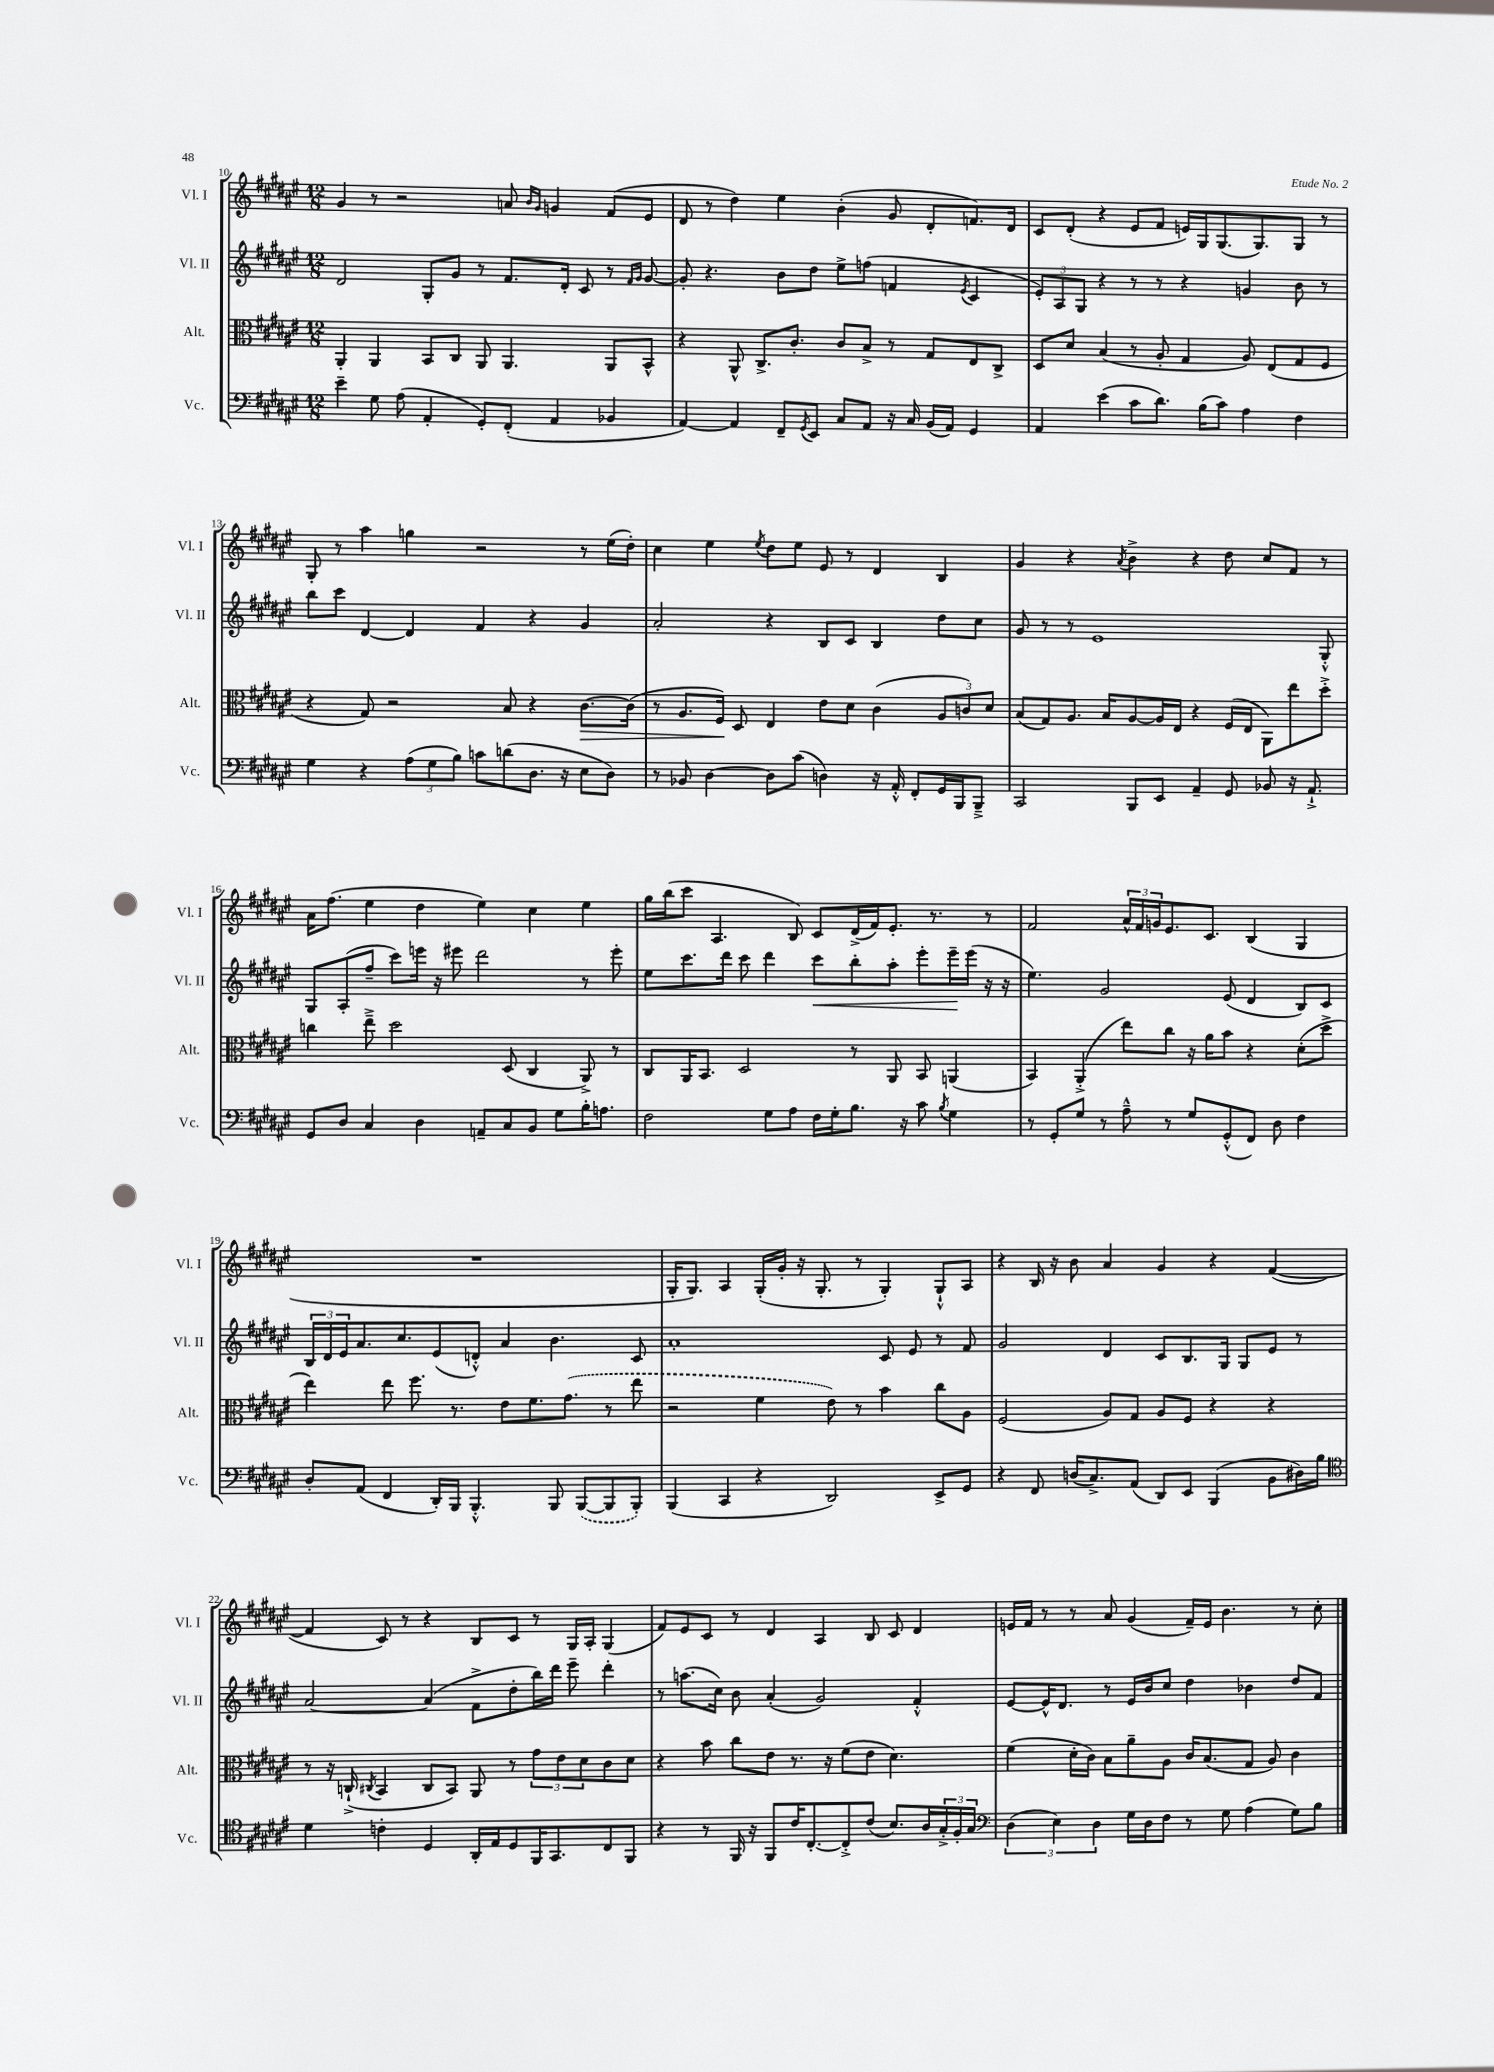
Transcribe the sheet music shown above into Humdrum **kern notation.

**kern	**kern	**kern	**kern
*staff4	*staff3	*staff2	*staff1
*clefF4	*clefC3	*clefG2	*clefG2
*k[f#c#g#d#a#e#]	*k[f#c#g#d#a#e#]	*k[f#c#g#d#a#e#]	*k[f#c#g#d#a#e#]
*M12/8	*M12/8	*M12/8	*M12/8
4e#~	4AA#'	2d#	4g#
8G#	4AA#	.	8r
(8A#	.	.	2r
4AA#'	8BB	8G#'	.
.	8C#	8g#	.
8GG#')	8AA#	8r	.
(8FF#'	4.AA#	8.f#	8a
.	.	.	16qqb
.	.	.	16qqg#
4AA#	.	.	4g
.	.	16d#'	.
.	.	8c#	.
4BB-	8AA#	8r	(8f#
.	.	16qqf#	.
.	.	16qqg#	.
.	8BB^^	[8g#	8e#
=	=	=	=
[4AA#)	4r	8g#']	8d#
.	.	4.r	8r
4AA#]	8AA#^^	.	4dd#)
.	8.C#^	.	.
8FF#~	.	8b	4ee#
.	8.c#'	.	.
8qGG#	.	.	.
8EE#	.	8dd#	.
8C#	8c#	8ee#^	(4b'
8AA#	8B^	(8ff	.
16r	8r	4f	8g#
16C#	.	.	.
(16BB	8G#	.	8d#'
16AA#)	.	.	.
.	.	8qe#	.
4GG#	8E#	4c#	8.f)
.	8C#^	.	.
.	.	.	16d#
=	=	=	=
4AA#	8D#	12e#')	8c#
.	.	12A#	.
.	8d#	.	(8d#'
.	.	12G#	.
(4e#	(4B	4r	4r
8c#	8r	8r	8e#
8.d#)	8A#'	8r	8f#
.	4G#	4r	16e)
(16B	.	.	16G#
8c#)	.	.	(8.G#
4A#	8A#)	4g	.
.	.	.	8.G#)
.	(8E#	.	.
4F#	8G#	8b	8G#
.	8F#	8r	8r
=	=	=	=
4G#	4r	8bb	8G#'
.	.	8ccc#	8r
4r	8G#)	[4d#	4aa#
.	2r	.	.
(12A#	.	4d#]	4gg
12G#	.	.	.
12B)	.	.	.
8c	.	4f#	2r
(8d	8B	.	.
8.D#	4r	4r	.
16r	.	.	.
8E#	[8.c#	4g#	8r
8D#)	.	.	(16ee#
.	(16c#]	.	16dd#')
=	=	=	=
8r	8r	2a#'	4cc#
8BB-	8.A#	.	.
[4D#	.	.	4ee#
.	16F#)	.	.
.	8D#	.	.
.	.	.	8qee#
8D#]	4E#	4r	8dd#
(8c#	.	.	8ee#
4D)	8e#	8B	8e#
.	8d#	8c#	8r
16r	(4c#	4B	4d#
16AA#'^^	.	.	.
8FF#'	.	.	.
16GG#	12A#	8dd#	4B
16BBB	.	.	.
.	12c)	.	.
8BBB~^	.	8cc#	.
.	12d#	.	.
=	=	=	=
2CC#	(8B	8g#	4g#
.	8G#)	8r	.
.	8.A#	8r	4r
.	.	1e#	.
.	16B	.	.
.	.	.	8qa#
8BBB	[8A#	.	4b^
8EE#	16A#]	.	.
.	16E#	.	.
4AA#~	4r	.	4r
8GG#	(16F#	.	8dd#
.	16E#	.	.
8BB-	8AA#)	.	8cc#
16r	8ee#	.	8f#
8.AA#`^	.	.	.
.	8dd#'^	8G#'^^	8r
=	=	=	=
8GG#	4cc	8G#	16a#
.	.	.	(8.ff#
8D#	.	(8A#'	.
4C#	8ee#~^	8ff#~	4ee#
.	2dd#	8ccc#)	.
4D#	.	16eee	4dd#
.	.	16r	.
.	.	8eee#	.
8AA~	.	2ddd#	4ee#)
8C#	(8D#	.	.
8BB	4C#	.	4cc#
8G#	.	.	.
16B'	8AA#^)	8r	4ee#
8.A	.	.	.
.	8r	8eee#'	.
=	=	=	=
2F#	8C#	8ee#	16gg#
.	.	.	(16bb
.	16AA#	8.ccc#	8ccc#
.	8.BB	.	.
.	.	.	4.A#
.	.	16ddd#	.
.	2D#	8ccc#	.
8G#	.	4ddd#	.
8A#	.	.	8B)
16F#	.	8ccc#	8c#
16G#'	.	.	.
8.B	8r	8bb'	(16d#^
.	.	.	16f#)
.	8AA#	8aa#'	8.e#'
16r	.	.	.
8c#	8BB	8eee#'	.
.	.	.	8.r
8qB	.	.	.
4G#	(4AA	16eee#~	.
.	.	(16eee#	.
.	.	16r	8r
.	.	16r	.
=	=	=	=
8r	4BB)	4.ee#)	2f#
8GG#'	.	.	.
8G#	(4AA#'^	.	.
8r	.	2g#	.
8A#~^^	8ee#)	.	24a#^^
.	.	.	24f#
.	.	.	24g
8r	8cc#	.	8.e#
8G#	16r	.	.
.	16a#	.	8.c#
(8GG#'^^	8b	(8e#	.
8FF#)	4r	4d#	(4B
8D#	.	.	.
4F#	(8d#'	8B)	4G#
.	8dd#^	8c#	.
=	=	=	=
8D#'	4ee#)	24B	1.r
.	.	24d#	.
.	.	24e#	.
(8AA#	.	8.a#	.
4FF#	8ee#	.	.
.	.	8.cc#	.
.	8.ff#	.	.
16DD#')	.	(8e#	.
16BBB	8.r	.	.
4.BBB'^^	.	8d'^^)	.
.	8e#	4a#	.
.	8.f#	.	.
8BBB	.	4.b	.
.	(8.g#	.	.
([8BBB	.	.	.
8BBB]	8r	.	.
8BBB')	8ee#	8c#	.
=	=	=	=
(4BBB	2r	1a#'	16G#'
.	.	.	8.G#)
4CC#	.	.	4A#
4r	4f#	.	(16G#'
.	.	.	16g#'
.	.	.	16r
.	.	.	8.G#'
2DD#)	8e#)	.	.
.	8r	.	8r
.	4b	8c#	4G#')
.	.	8e#	.
8EE#^	8cc#	8r	8G#`^^
8GG#	8A#	8f#	8A#
=	=	=	=
4r	(2F#	2g#	4r
8FF#	.	.	16B
.	.	.	16r
(16D	.	.	8b
8.C#^)	.	.	.
.	8A#)	4d#	4a#
(8AA#	8G#	.	.
8DD#)	8A#	8c#	4g#
8EE#	8F#	8.B	.
(4BBB	4r	.	4r
.	.	16G#	.
.	.	8G#	.
8BB	4r	8e#	([4f#
16D#)	.	8r	.
16B	.	.	.
=	=	=	=
*clefC4	*	*	*
4d#	8r	[2a#	4f#]
.	16r	.	.
.	(16C`^	.	.
.	8qC#	.	.
4c'	4BB	.	8c#)
.	.	.	8r
4D#	8C#	(4a#]	4r
.	8BB)	.	.
16AA#'	8AA#	8f#^	8B
16E#	.	.	.
8D#	8r	8dd#'	8c#
16FF#	12g#	16bb)	8r
8.GG#	.	16ddd#	.
.	12e#	.	.
.	.	8eee#~	16G#
.	12d#	.	.
.	.	.	16A#'
8C#	8c#	4ddd#'	(4G#
8FF#	8d#	.	.
=	=	=	=
4r	4r	8r	8f#)
.	.	(8.aa	8e#
8r	8b	.	8c#
.	.	16cc#)	.
16FF#	8cc#	8b	8r
16r	.	.	.
8FF#	8e#	(4a#'	4d#
16c#	8.r	.	.
[8.C#'	.	.	.
.	.	2g#)	4A#
.	16r	.	.
8C#'^]	(8f#	.	.
(8c#	8e#	.	8B
8.B)	4.d#)	.	8c#
.	.	4f#'^^	4d#
16A#	.	.	.
24G#'^	.	.	.
24F#'	.	.	.
24G#	.	.	.
=	=	=	=
*clefF4	*	*	*
(6D#	(4f#	[8e#	16e
.	.	.	16f#
.	.	16e#^^]	8r
6E#)	.	.	.
.	.	8.d#	.
.	16d#'	.	8r
.	16c#)	.	.
6D#	.	.	.
.	8B	8r	8a#
16G#	8a#~	16e#	(4g#
16D#	.	16b	.
8F#	8A#	8cc#	.
8r	16c#	4dd#	16f#~)
.	(8.B	.	16e
8G#	.	.	4.b
(4A#	8G#	4b-	.
.	8A#)	.	.
8G#)	4c#	8dd#	8r
8B	.	8f#	8cc#'
==	==	==	==
*-	*-	*-	*-
